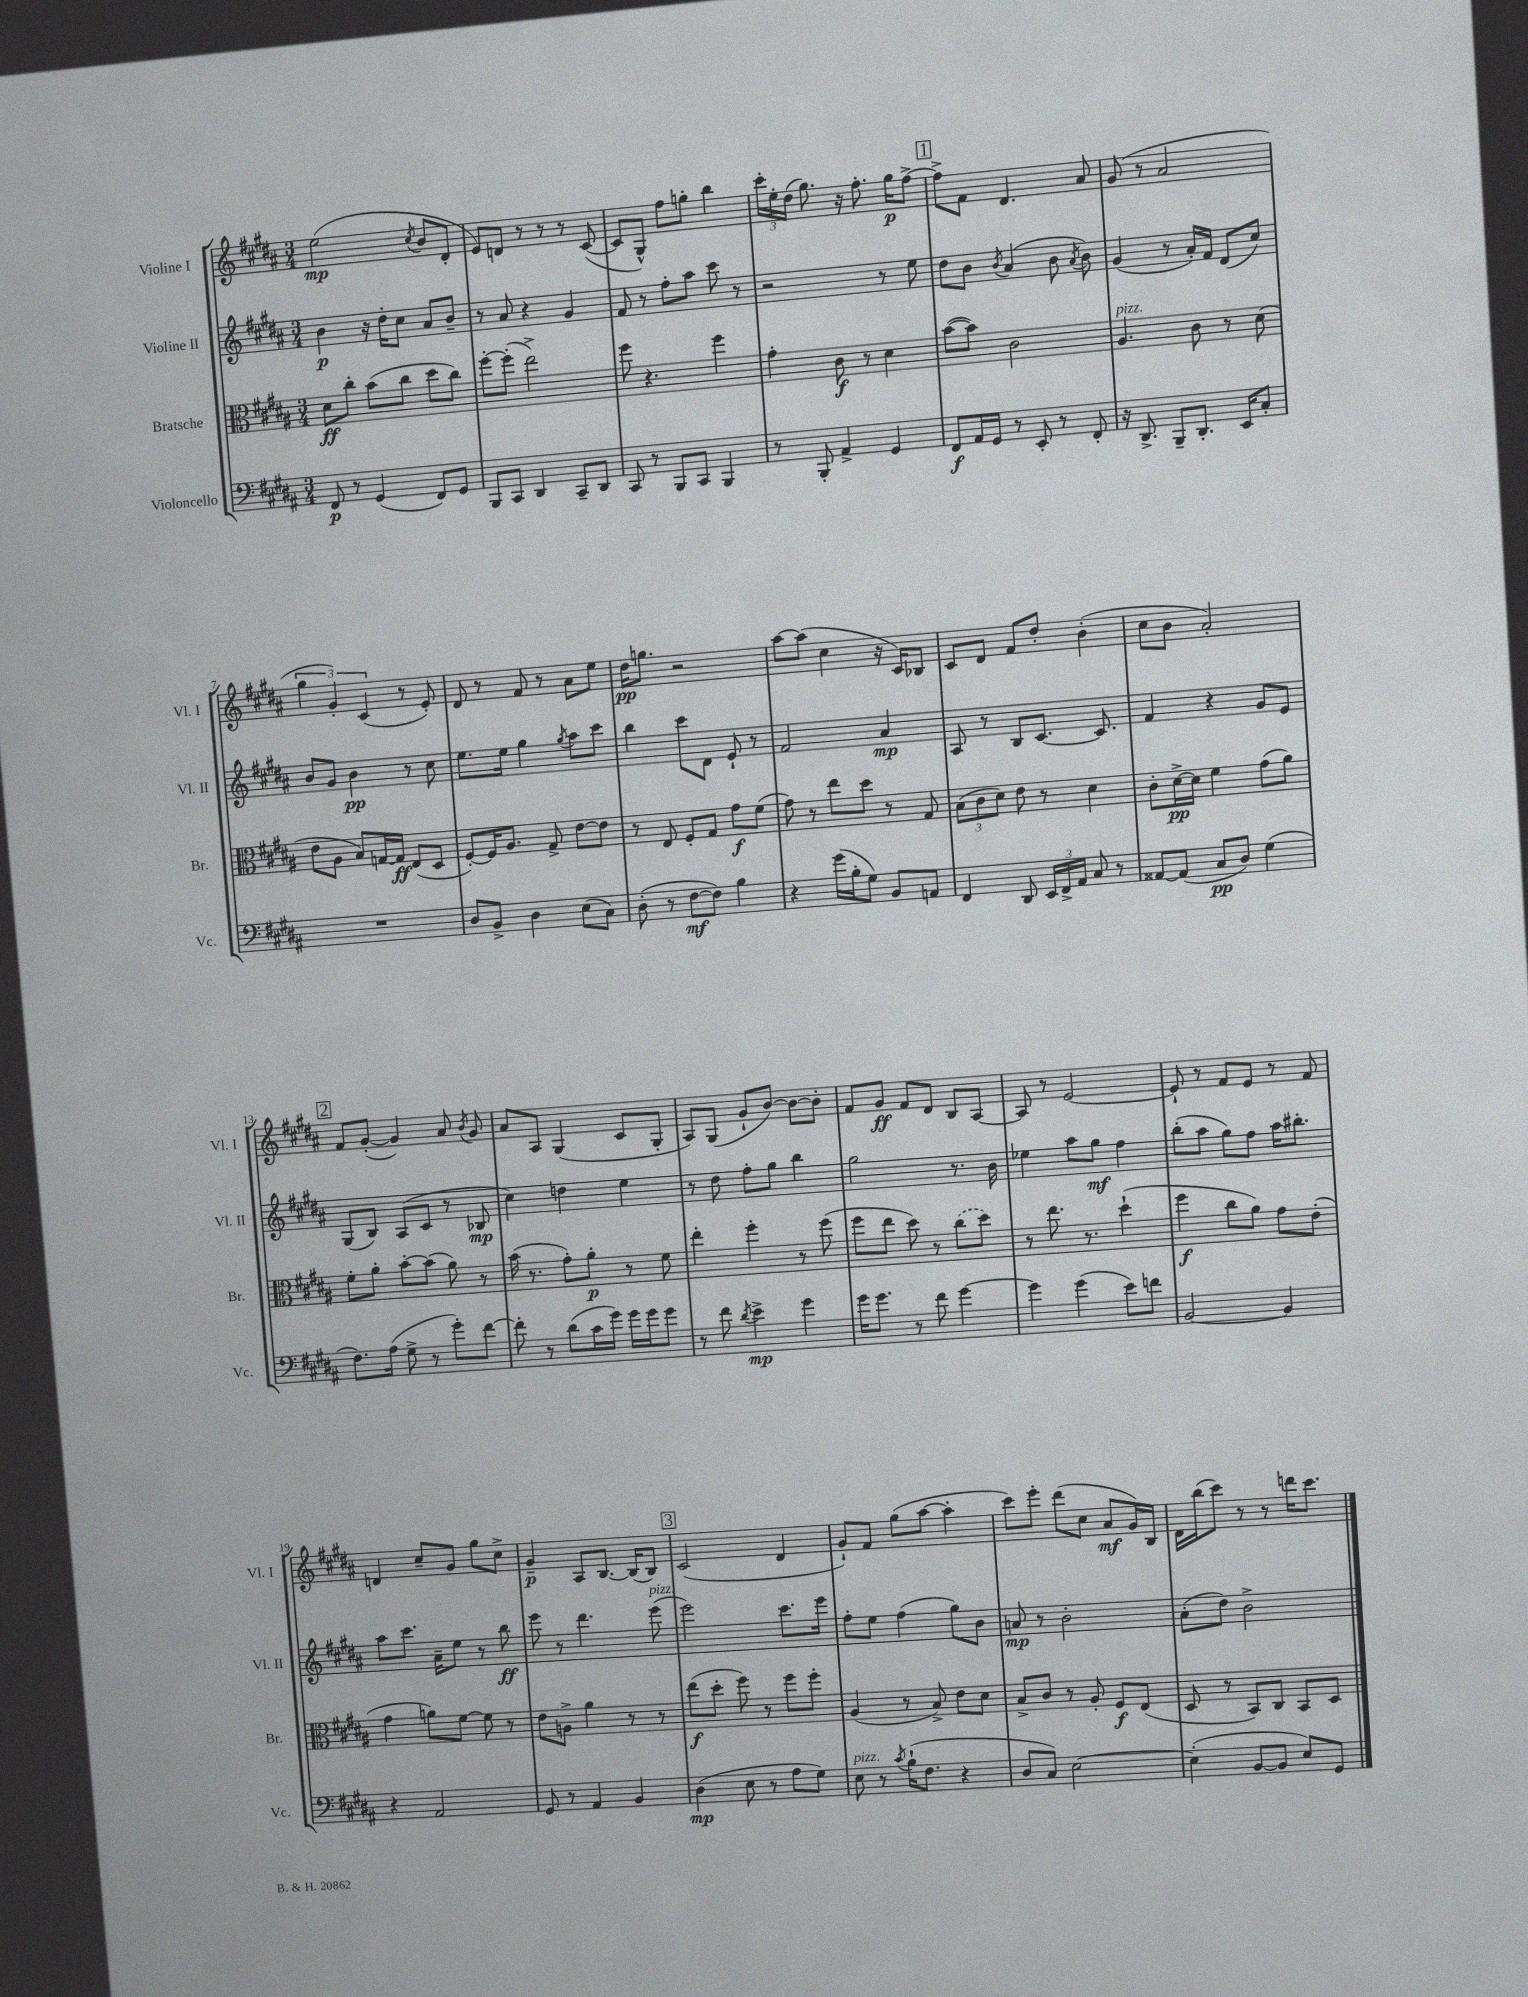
<<
\new StaffGroup <<
\new Staff = "s0" \with { instrumentName = "Violine I" shortInstrumentName = "Vl. I" } {
    \clef treble \key b \major \numericTimeSignature \time 3/4
    \autoBeamOff e''2\mp( \acciaccatura { cis''8 } b'8[ dis'8]-. |
    e'8[) d'8] r8 r8 r8 cis'8~( |
    cis'8[ gis8]-^) fis''8[ g''8]-. b''4 |
    \tuplet 3/2 { cis'''16[-. e''16-. dis''16]( } gis''8.) r16 fis''8.-. gis''16[\p fis''8]~-> |
    \mark \markup { \box "1" } fis''8[-> fis'8] dis'4. ais'8 |
    gis'8( r8 ais'2 |
    \tuplet 3/2 { gis''4 gis'4-.) cis'4( } r8 e'8-.) |
    dis'8 r8 fis'8 r8 ais'8[ e''8] |
    dis''16[\pp g''8.] r2 |
    ais''8[~ ais''8]( cis''4 r16 cis'16[) bes8] |
    cis'8[ dis'8] fis'8[ dis''8]-. b'4-.( |
    cis''8[ b'8] ais'2-.) |
    \mark \markup { \box "2" } fis'8[ gis'8]~-.( gis'4) ais'8 \acciaccatura { b'8 } gis'8 |
    ais'8[ ais8] gis4( cis'8[ gis8]-. |
    ais8[) gis8]( gis'8[-! b'8]~) b'8[~ b'8]-. |
    fis'8[ gis'8]\ff fis'8[ dis'8] b8[ ais8]~ |
    ais8 r8 e'2~ |
    e'8-! r8 fis'8[ e'8] r8 fis'8 |
    d'4 cis''8[-- gis'8] gis''8[ cis''8]-> |
    gis'4--\p ais8[ b8.]~ b16[( b8]) |
    \mark \markup { \box "3" } cis'2( dis'4 |
    gis'8[-!) fis'8] gis''8[( ais''8]~ ais''4-. |
    cis'''8[) e'''8]-. dis'''8[( cis''8] ais'8[\mf gis'16) b16] |
    dis'16[ b''16( cis'''8]) r8 r8 d'''16[ cis'''8.] \bar "|." |
}
\new Staff = "s1" \with { instrumentName = "Violine II" shortInstrumentName = "Vl. II" } {
    \clef treble \key b \major \numericTimeSignature \time 3/4
    \autoBeamOff b'4\p r16 dis''16[-. cis''8] ais'8[ b'8]-- |
    r8 ais'8 r4 gis'4 |
    fis'8 r8 fis''8[-. ais''8] cis'''8 r8 |
    r2 r8 e''8 |
    \mark \markup { \box "1" } dis''8[ b'8] \acciaccatura { b'8 } ais'4( b'8 \acciaccatura { ais'8 } b'8) |
    gis'4( r8 ais'16[-.) fis'16] dis'8[( cis''8]) |
    b'8[ gis'8] b'4\pp r8 cis''8 |
    e''8.[ e''16] gis''4 \acciaccatura { gis''8 } ais''8[ cis'''8] |
    b''4 cis'''8[ dis'8] e'8-! r8 |
    fis'2 ais'4\mp |
    ais8 r8 b8[ cis'8.]~ cis'8. |
    fis'4 r4 gis'8[ e'8] |
    \mark \markup { \box "2" } gis8[( b8]) ais8[( cis'8] r8 bes8\mp |
    cis''4) d''4 e''4 |
    r8 dis''8 fis''8[-. gis''8] b''4 |
    gis''2 r8. b'16 |
    ees''4 ais''8[ gis''8]\mf fis''4 |
    b''8[-.( ais''8] gis''8[) fis''8] ais''16[ bis''8.]-. |
    ais''8[ cis'''8.] ais'16[-- e''8] r8 b''8\ff |
    e'''8 r8 dis'''4. e'''8^\markup { \italic "pizz." }( |
    \mark \markup { \box "3" } e'''2) cis'''8.[ e'''16] |
    fis''8[-. e''8] fis''4( gis''8[) b'8] |
    a'8\mp r8 b'2-. |
    ais'8[-.( dis''8]) b'2-> \bar "|." |
}
\new Staff = "s2" \with { instrumentName = "Bratsche" shortInstrumentName = "Br." } {
    \clef alto \key b \major \numericTimeSignature \time 3/4
    \autoBeamOff dis'8[\ff cis''8]-. b'8[( cis''8] dis''8[ cis''8]) |
    fis''8[~-. fis''8]-.( e''2->) |
    fis''8 r4. fis''4 |
    gis'4-. cis'8\f r8 dis'4 |
    \mark \markup { \box "1" } b'8[~( b'8]) cis'2 |
    ais4.^\markup { \italic "pizz." } cis'8 r8 dis'8( |
    e'8[ ais8] b8[) g16~ g16]\ff e8[( dis8] |
    fis8[~-.) fis16 ais8.] gis8-> e'8[~ e'8] |
    r8 e8 fis8[-. gis8] gis'8[\f fis'8]( |
    gis'8) r8 e''8[ dis''8] r8 gis8 |
    \tuplet 3/2 { b8[( cis'8 dis'8]) } e'8 r8 dis'4 |
    cis'8[-. dis'16~->\pp dis'16] fis'4 gis'8[( ais'8]) |
    \mark \markup { \box "2" } fis'8[-. ais'8]-. b'8[~-. b'8]( ais'8) r8 |
    b'16( r8. gis'8[-.) ais'8]-.\p r8 fis'8 |
    e''4-. fis''4-. r8 fis''8( |
    fis''8[ e''8] dis''8) r8 \once \slurDashed cis''8[( dis''8]) |
    r8 e''8. r8. dis''4-!( |
    fis''4\f cis''8[ ais'8]) gis'8[ e'8]-.( |
    gis'4 a'8[) fis'8]~ fis'8 r8 |
    e'8[ a8]-> ais'4 r8 r8 |
    \mark \markup { \box "3" } e''8[\f( dis''8]-. fis''8) r8 fis''8[ fis''8]-. |
    ais4( r8 b8->) e'8[ dis'8] |
    b8[-> cis'8] r8 ais8-. fis8[\f e8]( |
    dis8 r8 b,8[) cis8] b,8[ dis8] \bar "|." |
}
\new Staff = "s3" \with { instrumentName = "Violoncello" shortInstrumentName = "Vc." } {
    \clef bass \key b \major \numericTimeSignature \time 3/4
    \autoBeamOff fis,8\p r8 gis,4( fis,8[) gis,8] |
    b,,8[ cis,8] dis,4 cis,8[-- dis,8] |
    cis,8 r8 b,,8[ cis,8] b,,4 |
    r8 b,,8-. ais,4-> gis,4 |
    \mark \markup { \box "1" } fis,8[\f ais,16 gis,16] r8 e,8-. r8 fis,8-. |
    r16 dis,8.-> b,,8[-- dis,8.]-. e,16[ cis8]-. |
    R2. |
    dis8[ b,8]-> dis4 e8[( cis8]) |
    dis8-.( r8 fis8[~\mf fis8]) b4 |
    r4 gis'16[( b16-. gis8]) b,8[ a,8] |
    fis,4 dis,8 \tuplet 3/2 { e,16[ fis,16-> ais,16] } cis8 r8 |
    aisis,8[~ aisis,8]( cis8[\pp dis8]) gis4( |
    \mark \markup { \box "2" } fis8.[) ais16]( gis8-> r8 gis'8[-.) fis'8]~ |
    fis'8-. r8 dis'8[( cis'16 gis'16]) gis'16[ gis'16 gis'8] |
    r8 fis'8 \acciaccatura { dis'8 } e'4->\mp gis'4 |
    gis'16[ gis'8.] r8 fis'8 gis'4~ |
    gis'4 gis'4( e'8[) f'8] |
    b,2~ b,4 |
    r4 ais,2 |
    gis,8 r8 ais,4 b,4 |
    \mark \markup { \box "3" } dis4\mp( e8 r8 ais8[ gis8]) |
    e8^\markup { \italic "pizz." } r8 \acciaccatura { cis'8 } b16[-!( fis8.] r4 |
    dis8[ cis8]) e2~ |
    e4-.( b,8[~ b,8] e8[) gis,8] \bar "|." |
}
>>
>>
